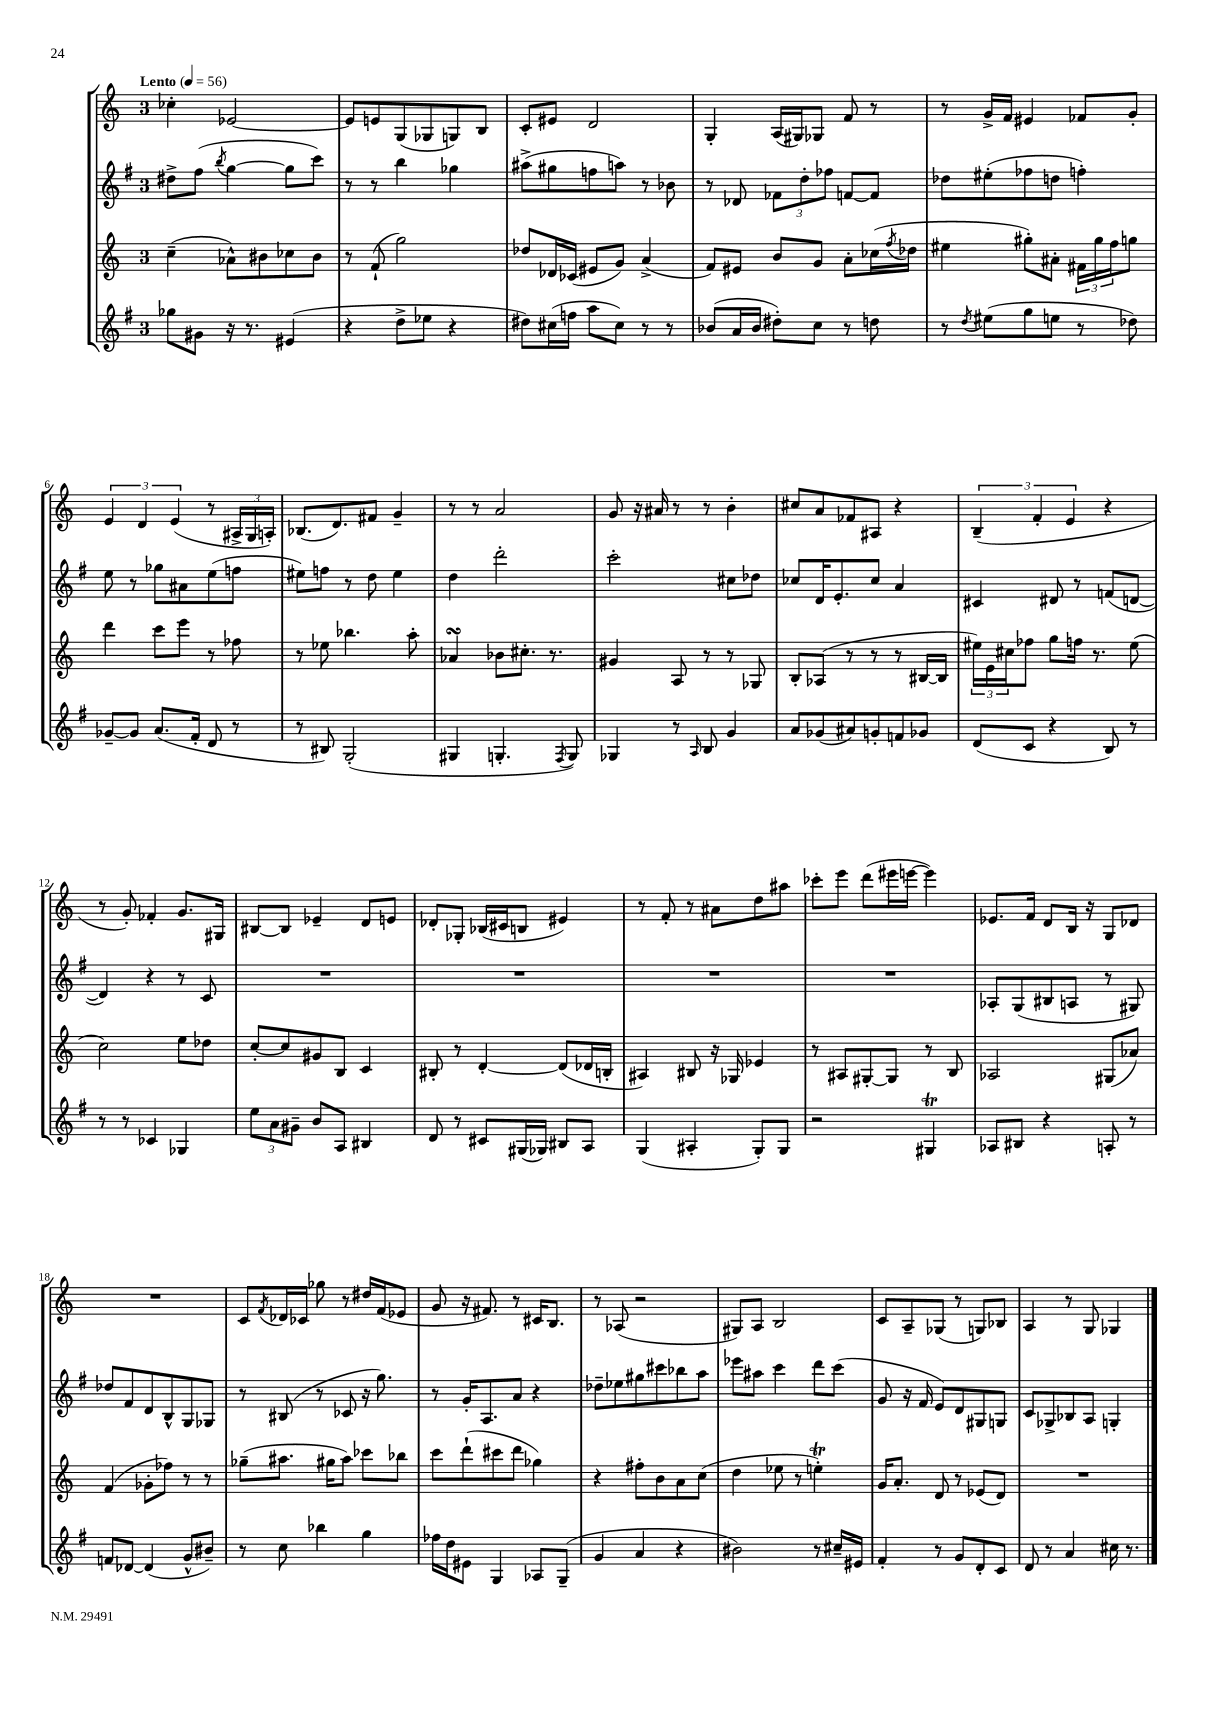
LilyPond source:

<<
\new StaffGroup <<
\new Staff = "s0" {
    \clef treble \key c \major \once \override Staff.TimeSignature.style = #'single-digit \time 3/4 \tempo "Lento" 4 = 56
    ces''4-. ees'2~ |
    ees'8 e'8 g8( ges8 g8) b8 |
    c'8-. eis'8 d'2 |
    g4-. a16( gis16) ges8 f'8 r8 |
    r8 g'16-> f'16 eis'4 fes'8 g'8-. |
    \tuplet 3/2 { e'4 d'4 e'4( } r8 \tuplet 3/2 { ais16-> g16 a16-.) } |
    bes8.( d'8.) fis'8 g'4-- |
    r8 r8 a'2 |
    g'8 r16 ais'16 r8 r8 b'4-. |
    cis''8 a'8 fes'8 ais8 r4 |
    \tuplet 3/2 { b4--( f'4-. e'4 } r4 |
    r8 g'8-.) fes'4-. g'8. gis16 |
    bis8~ bis8 ees'4-- d'8 e'8 |
    des'8-. ges8-. bes16( cis'16 b8 eis'4) |
    r8 f'8-. r8 ais'8 d''8 ais''8 |
    ces'''8-. e'''8 d'''8( eis'''16 e'''16~ e'''4) |
    ees'8. f'16 d'8 b16 r16 g8 des'8 |
    R2. |
    c'8 \acciaccatura { f'8 } des'16 ces'16 ges''8 r8 dis''16 f'16( ees'8 |
    g'8 r16 fis'8.) r8 cis'16 b8. |
    r8 aes8( r2 |
    gis8) a8 b2 |
    c'8 a8-- ges8( r8 g8) bes8 |
    a4 r8 g8 ges4 \bar "|." |
}
\new Staff = "s1" {
    \clef treble \key g \major \once \override Staff.TimeSignature.style = #'single-digit \time 3/4
    dis''8-> fis''8( \acciaccatura { b''8 } g''4~ g''8 c'''8) |
    r8 r8 b''4 ges''4 |
    ais''8->( gis''8 f''8 a''8) r8 bes'8 |
    r8 des'8 \tuplet 3/2 { fes'8 d''8-. fes''8 } f'8~ f'8 |
    des''8 eis''8-.( fes''8 d''8 f''4-.) |
    e''8 r8 ges''8 ais'8 e''8( f''8 |
    eis''8) f''8 r8 d''8 eis''4 |
    d''4 d'''2-. |
    c'''2-. cis''8 des''8 |
    ces''8 d'16 e'8.-. ces''8 a'4 |
    cis'4 dis'8 r8 f'8( d'8~ |
    d'4) r4 r8 c'8 |
    R2. |
    R2. |
    R2. |
    R2. |
    aes8-. g8( bis8 a8 r8 gis8) |
    des''8 fis'8 d'8 b8-^ g8 ges8 |
    r8 bis8( r8 ces'8 r16 g''8.) |
    r8 g'16-. a8. a'8 r4 |
    des''8-- ees''8 gis''8 cis'''8 bes''8 a''8 |
    ees'''8 ais''8 c'''4 d'''8 c'''8( |
    g'8 r16 fis'16 e'8) d'8 gis8 g8 |
    c'8 ges8-> bes8 a8 g4-. \bar "|." |
}
\new Staff = "s2" {
    \clef treble \key c \major \once \override Staff.TimeSignature.style = #'single-digit \time 3/4
    c''4--( aes'8-^) bis'8 ces''8 bis'8 |
    r8 f'8-!( g''2) |
    des''8 des'16 ces'16( eis'8 g'8) a'4->( |
    f'8) eis'8 b'8 g'8 a'8-. ces''16( \acciaccatura { f''8 } des''16 |
    eis''4 gis''8-.) ais'8-. \tuplet 3/2 { fis'16 gis''16 f''16 } g''8 |
    d'''4 c'''8 e'''8 r8 fes''8 |
    r8 ees''8 bes''4. a''8-. |
    aes'4\turn bes'8 cis''8.-. r8. |
    gis'4 a8 r8 r8 ges8 |
    b8-. aes8( r8 r8 r8 bis16~ bis16 |
    \tuplet 3/2 { eis''16) e'16 cis''16 } fes''8 g''8 f''16 r8. eis''8( |
    c''2) e''8 des''8 |
    c''8~-. c''8 gis'8 b8 c'4 |
    bis8-. r8 d'4~-. d'8( des'16 b16-. |
    ais4) bis8 r16 ges16 ees'4 |
    r8 ais8 gis8~-. gis8 r8 b8 |
    aes2 gis8( aes'8) |
    f'4( ges'8-. fes''8) r8 r8 |
    ges''8--( ais''8. gis''16 ais''8) ces'''8 bes''8 |
    c'''8 d'''8-!( cis'''8 d'''8 ges''4) |
    r4 fis''8-. b'8 a'8 c''8( |
    d''4 ees''8 r8 e''4-.\trill) |
    g'16 a'8.-. d'8 r8 ees'8( d'8) |
    R2. \bar "|." |
}
\new Staff = "s3" {
    \clef treble \key g \major \once \override Staff.TimeSignature.style = #'single-digit \time 3/4
    ges''8 gis'8 r16 r8. eis'4( |
    r4 d''8-> ees''8 r4 |
    dis''8) cis''16( f''16 a''8 cis''8) r8 r8 |
    bes'8( a'16 bes'16 dis''8-.) c''8 r8 d''8 |
    r8 \acciaccatura { d''8 } eis''8( g''8 e''8 r8 des''8) |
    ges'8~-- ges'8 a'8.( fis'16-. d'8 r8 |
    r8 bis8) g2-.( |
    gis4 g4.-. \acciaccatura { fis8 } g8) |
    ges4 r8 \grace { a16 } b8 g'4 |
    a'8 ges'8( ais'8) g'8-. f'8 ges'8 |
    d'8( c'8 r4 b8) r8 |
    r8 r8 ces'4 ges4 |
    \tuplet 3/2 { e''8 a'8 gis'8-- } b'8 a8 bis4 |
    d'8 r8 cis'8 gis16( ges16) bis8 a8 |
    g4( ais4-. g8-.) g8 |
    r2 gis4\trill |
    aes8 bis8 r4 a8-. r8 |
    f'8 des'8~ des'4( g'8-^ bis'8--) |
    r8 c''8 bes''4 g''4 |
    fes''16 d''16 eis'8 g4 aes8 g8--( |
    g'4 a'4 r4 |
    bis'2) r8 cis''16-- eis'16 |
    fis'4-. r8 g'8 d'8-. c'8 |
    d'8 r8 a'4 cis''16 r8. \bar "|." |
}
>>
>>
